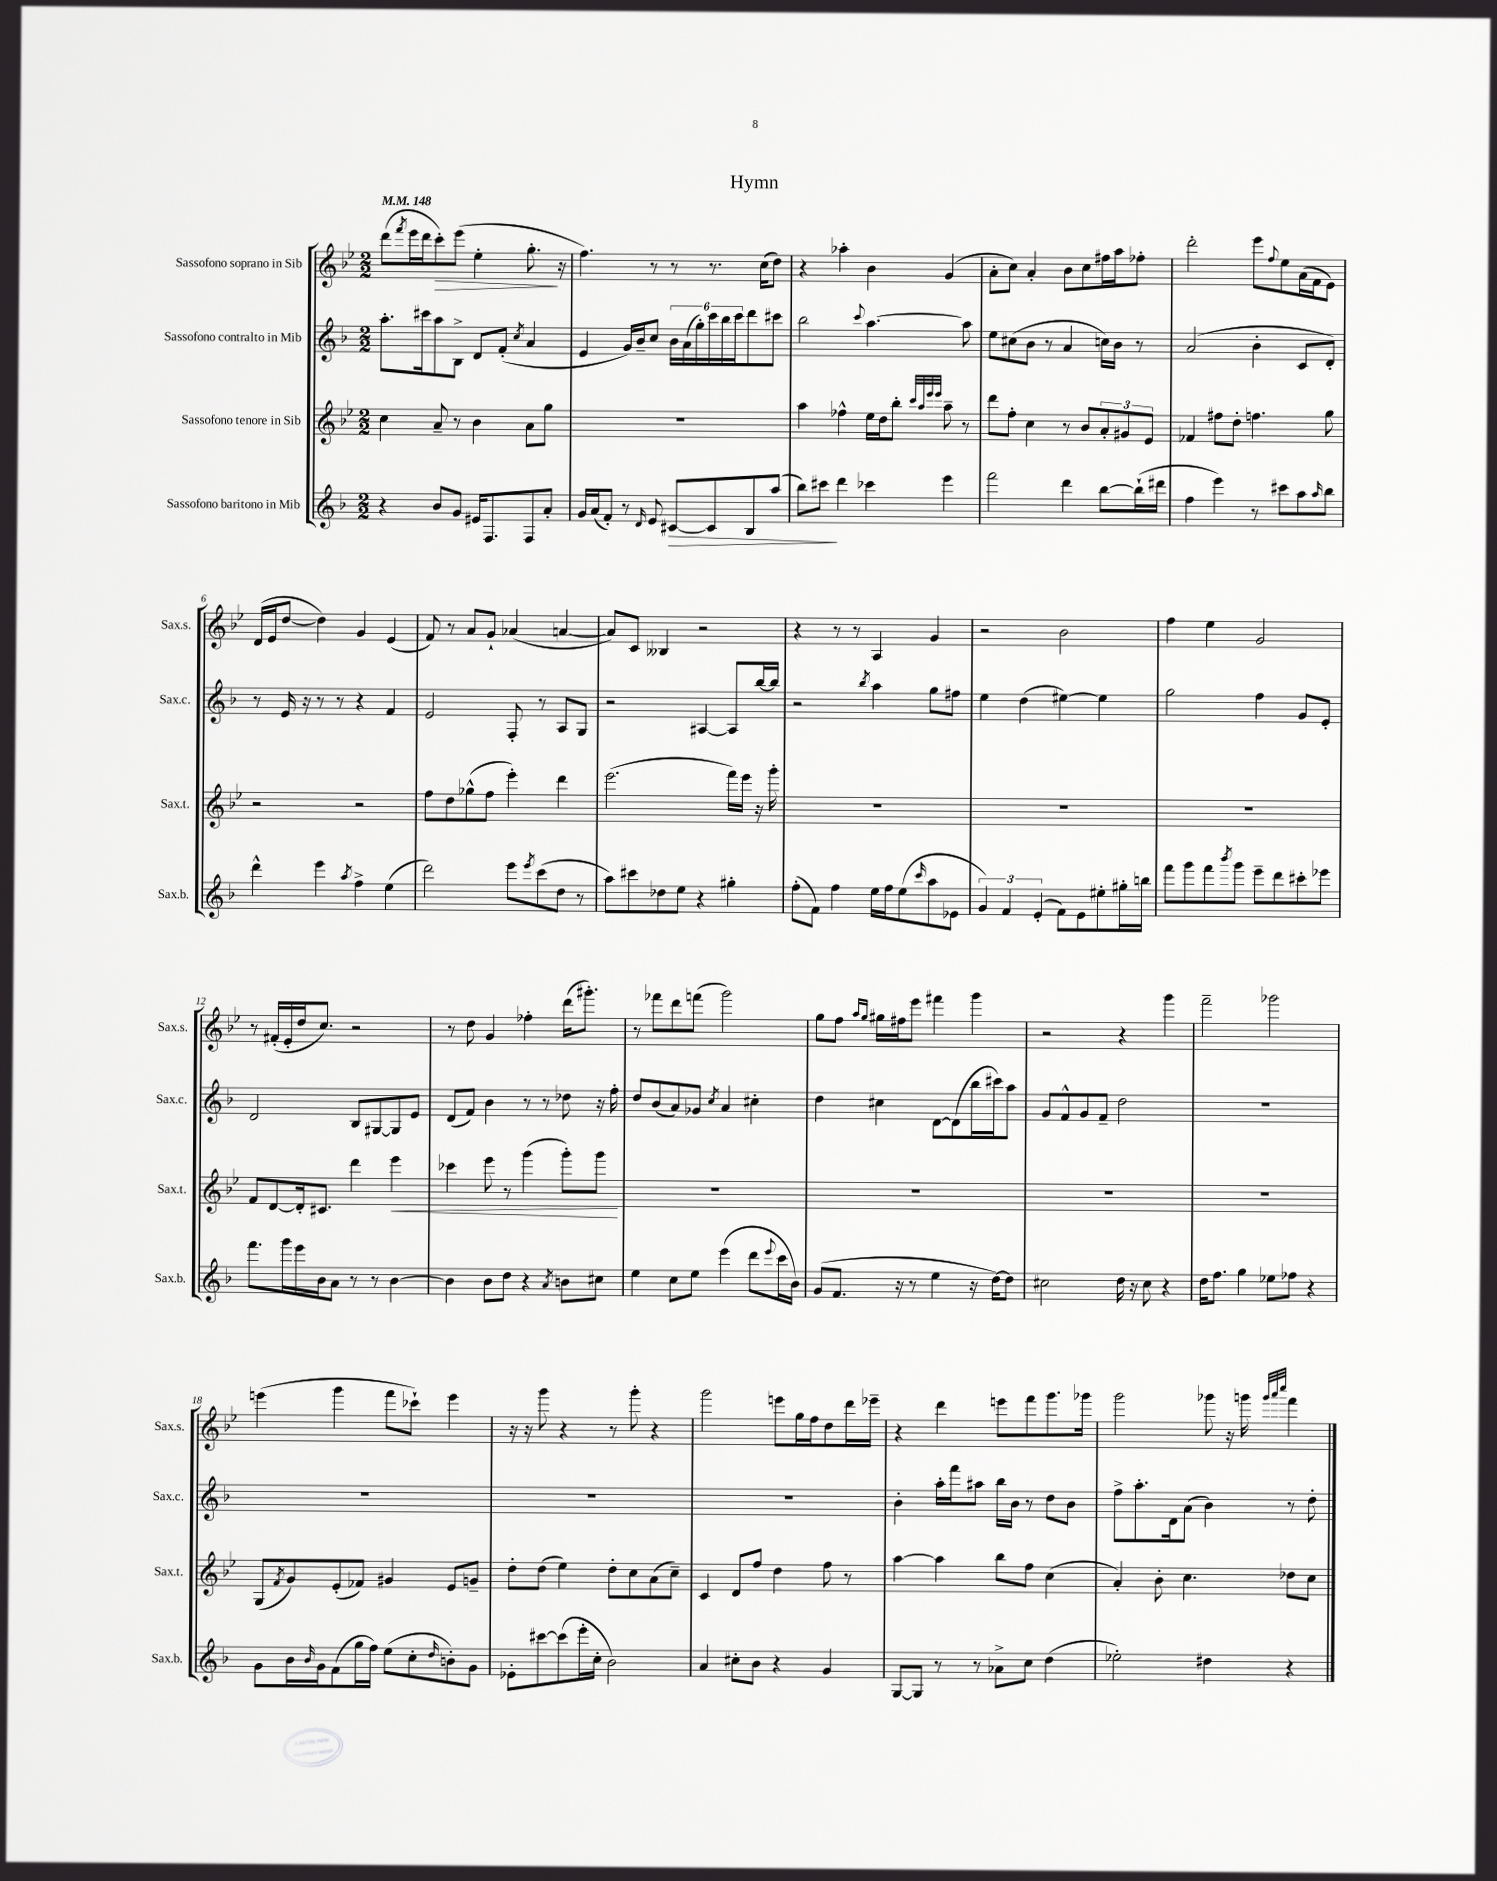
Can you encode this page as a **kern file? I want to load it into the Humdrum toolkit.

**kern	**kern	**kern	**kern
*staff4	*staff3	*staff2	*staff1
*clefG2	*clefG2	*clefG2	*clefG2
*k[b-]	*k[b-e-]	*k[b-]	*k[b-e-]
*M2/2	*M2/2	*M2/2	*M2/2
*MM148	*MM148	*MM148	*MM148
4r	4cc	8.aa'	(8ddd
.	.	.	8qfff
.	.	.	16eee-
.	.	16ccc#	16ddd
8b-	8a~	8aa	8ccc')
8g	8r	8B-^	(8eee-
16e#	4b-	8d	4ee-'
8.F	.	.	.
.	.	(8f'	.
.	.	8qcc	.
8F	8a	4a	8.gg'
8a'	8gg	.	.
.	.	.	16r
=	=	=	=
16g	1r	4e	4.ff)
(16a	.	.	.
8f')	.	.	.
8r	.	16g)	.
.	.	16b-~	.
16qqd	.	.	.
8e	.	8cc	8r
[8c#	.	24b-	8r
.	.	(24a	.
.	.	24gg')	.
8c#]	.	24ccc	8.r
.	.	24bb-	.
.	.	24ccc	.
8B-	.	8ddd	.
.	.	.	(16cc
(8aa	.	8ccc#	8dd)
=	=	=	=
8bb-)	4aa	2bb-	4r
8ccc#	.	.	.
4ddd	4ff-^^	.	4aa-'
.	.	8qqccc	.
4ccc-	16ee-	[4.aa	4b-
.	16dd	.	.
.	8bb-'	.	.
.	32qqccc	.	.
.	32qqaa	.	.
.	32qqeee-	.	.
.	32qqeee-	.	.
4eee	8aa~	.	(4g
.	8r	8aa]	.
=	=	=	=
2fff	8ddd	8ee	8a'
.	8ff'	(8cc#	8cc)
.	4cc	8b-	4a'
.	.	8r	.
4ddd	8r	4a	8b-
.	8b-	.	8cc
[8bb-	12a'	16cc)	16ff#
.	.	16b-	16aa
.	12g#	.	.
(16bb-`]	.	8r	8ff-'
.	12e-	.	.
16ddd#	.	.	.
=	=	=	=
4ff	4f-	(2a	2ddd'
4eee)	8ff#	.	.
.	8dd'	.	.
8r	4.ff	4b-'	8eee-
.	.	.	8qqff
8ccc#	.	.	8ee-
8aa	.	8c	(16a
.	.	.	16f
16qqaa	.	.	.
8bb-	8gg	8d')	8e-)
=	=	=	=
4ddd^^	2r	8r	(16d
.	.	.	16e-
.	.	16e	[8dd
.	.	16r	.
4eee	.	8r	4dd])
.	.	8r	.
8qaa	.	.	.
4ff^	2r	4r	4g
(4ee	.	4f	(4e-
=	=	=	=
2ddd)	8ff	2e	8f)
.	8dd	.	8r
.	(8gg-^^	.	8a
.	8ff	.	8g`
8eee	4eee-')	8F'	(4a-
8qeee	.	.	.
(8ccc	.	8r	.
8dd	4ddd	8A	[4a
8r	.	8G	.
=	=	=	=
8aa)	(2.eee-	2r	8a])
8ccc#	.	.	8c
8dd-	.	.	4B--
8ee	.	.	.
4r	.	[4A#	2r
4gg#'	16fff)	8A#]	.
.	16eee-	.	.
.	16r	[16bb-	.
.	16ggg'	16bb-]	.
=	=	=	=
(8ff'	1r	2r	4r
8f)	.	.	.
4ff	.	.	8r
.	.	.	8r
.	.	8qbb-	.
16ee	.	4aa	4A
16ff	.	.	.
(8ee	.	.	.
16qqccc	.	.	.
8aa	.	8gg	4g
8e-	.	8ff#	.
=	=	=	=
6g)	1r	4ee	2r
6f	.	.	.
.	.	(4dd	.
(6e'	.	.	.
8f)	.	[4ee#)	2b-
8e	.	.	.
8ee#'	.	4ee#]	.
16gg#'	.	.	.
16bb	.	.	.
=	=	=	=
8fff	1r	2gg	4ff
8ggg	.	.	.
8fff	.	.	4ee-
8qbbb-	.	.	.
8ggg	.	.	.
8eee~	.	4ff	2g
8ddd	.	.	.
8ccc#'	.	8g	.
8eee-	.	8e'	.
=	=	=	=
8.fff	8f	2d	8r
.	[8d	.	(16f#'
16ggg	.	.	16e-'
16eee	16d']	.	16dd
16b-	8.c#	.	8.cc)
8a	.	.	.
8r	4ddd	8B-	2r
8r	.	[8G#	.
[4b-	4eee-	8G#]	.
.	.	8e	.
=	=	=	=
4b-]	4ccc-	(8d	8r
.	.	8f)	8dd
8b-	8eee-	4b-	4g
8dd	8r	.	.
4r	(4ggg	8r	4ff-'
.	.	8r	.
8qa	.	.	.
8b	8ggg')	8dd-	(16ddd
.	.	.	8.ggg#')
8cc#	8ggg	16r	.
.	.	16ff'	.
=	=	=	=
4ee	1r	8dd	8r
.	.	(8b-	8fff-
8cc	.	8a)	8ddd
8ee	.	8g-	(8fff
.	.	8qcc	.
(4eee	.	4a	2ggg)
8ddd	.	4cc#'	.
8qqeee	.	.	.
16ccc	.	.	.
16b-)	.	.	.
=	=	=	=
(8g	1r	4dd	8gg
8.f	.	.	8ff
.	.	.	16qqaa
.	.	.	16qqgg
.	.	4cc#	16gg#
16r	.	.	16ff#
8r	.	.	8eee-
4ee	.	[8d	4fff#
.	.	(8d]	.
16r	.	16bb-	4ggg
[16dd)	.	16ccc#)	.
8dd]	.	8aa	.
=	=	=	=
2cc#	1r	8g	2r
.	.	8f^^	.
.	.	8g	.
.	.	8f~	.
16dd	.	2dd	4r
16r	.	.	.
8cc#	.	.	.
4r	.	.	4ggg
=	=	=	=
16dd	1r	1r	2fff~
8.ff	.	.	.
4gg	.	.	.
8ee-	.	.	2ggg-
8ff-	.	.	.
4r	.	.	.
=	=	=	=
8g	(8G	1r	(4eee
.	8qf	.	.
16b-	8g)	.	.
16qqb-	.	.	.
16g	.	.	.
(8f	(8e-'	.	4ggg
16gg	8f-)	.	.
16ff)	.	.	.
(8ee	4g#	.	8fff
8cc'	.	.	8ccc-`)
16qqdd	.	.	.
8b')	8e-	.	4eee
8g	8g~	.	.
=	=	=	=
8e-'	8dd'	1r	16r
.	.	.	16r
[8ccc#	(8dd	.	8ggg
(8ccc#]	4ee-)	.	4r
16eee'	.	.	.
16cc'	.	.	.
2b-)	8dd'	.	8r
.	8cc	.	8ggg'
.	(8a	.	4r
.	8cc~)	.	.
=	=	=	=
4a	4c	1r	2ggg
8cc#'	8d	.	.
8b-	8ff	.	.
4r	4dd	.	8eee
.	.	.	16gg
.	.	.	16ff
4g	8ff	.	8dd
.	8r	.	16ddd
.	.	.	16eee-~
=	=	=	=
[8G	[4aa	4b-'	4r
8G]	.	.	.
8r	4aa]	16aa'	4ddd
.	.	16fff	.
8r	.	8aa#	.
8a-^	8bb-	16bb-	8eee
.	.	16b-	.
8cc	8ff	8r	8fff
(4dd	(4cc	8dd	8.ggg
.	.	8b-	.
.	.	.	16ggg-
=	=	=	=
2ee-')	4a')	8ff^	2ggg
.	.	8.aa'	.
.	8b-'	.	.
.	.	16d	.
.	4.cc	(8a	.
4dd#	.	4b-)	8ggg-
.	.	.	16r
.	.	.	16ggg
.	.	.	32qqggg
.	.	.	32qqaaa
.	.	.	32qqcccc
4r	8dd-	8r	4fff
.	8cc	8dd'	.
==	==	==	==
*-	*-	*-	*-
